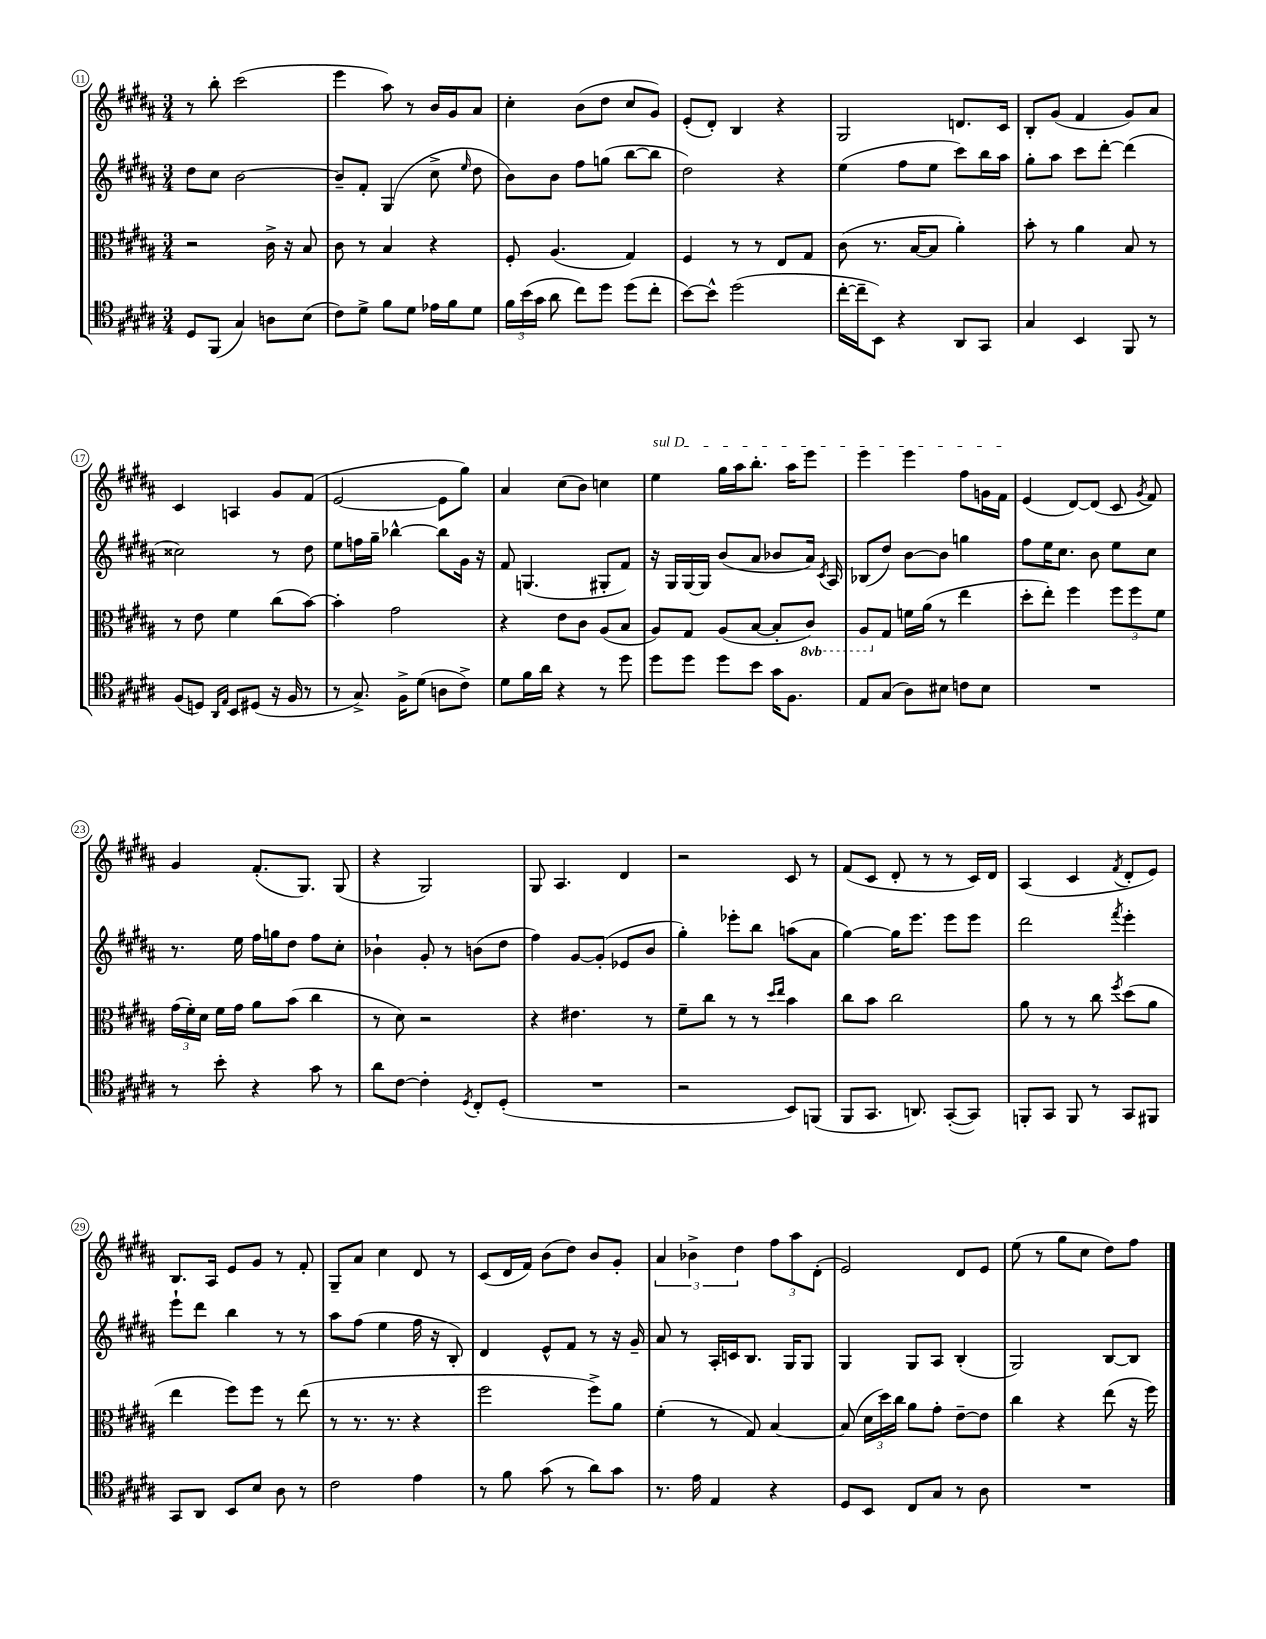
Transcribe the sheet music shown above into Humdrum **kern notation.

**kern	**kern	**kern	**kern
*staff4	*staff3	*staff2	*staff1
*clefC4	*clefC3	*clefG2	*clefG2
*k[f#c#g#d#a#]	*k[f#c#g#d#a#]	*k[f#c#g#d#a#]	*k[f#c#g#d#a#]
*M3/4	*M3/4	*M3/4	*M3/4
8D#	2r	8dd#	8r
(8FF#	.	8cc#	8bb'
4G#)	.	[2b	(2ccc#
8A	16c#^	.	.
.	16r	.	.
(8B	8B	.	.
=	=	=	=
8c#)	8c#	8b~]	4eee
8d#^	8r	8f#'	.
8f#	4B	(4G#	8aa#)
8d#	.	.	8r
16e-	4r	8cc#^	16b
16f#	.	.	16g#
.	.	16qqee	.
8d#	.	8dd#	8a#
=	=	=	=
24f#	8F#'	8b)	4cc#'
(24b	.	.	.
24g#	.	.	.
8a#	(4.A#	8b	.
8cc#)	.	8ff#	(8b
8dd#	.	(8gg	8dd#
(8dd#	4G#)	[8bb	8cc#
8cc#'	.	8bb]	8g#)
=	=	=	=
[8b)	4F#	2dd#)	(8e'
8b^^]	.	.	8d#')
(2dd#	8r	.	4B
.	8r	.	.
.	8E	4r	4r
.	8G#	.	.
=	=	=	=
[16cc#'	(8c#	(4ee	2G#
16cc#~]	.	.	.
8BB)	8.r	.	.
4r	.	8ff#	.
.	[16B	.	.
.	8B]	8ee	.
8AA#	4a#')	8ccc#)	8.d
8GG#	.	16bb	.
.	.	16aa#	16c#
=	=	=	=
4G#	8b'	8gg#'	8B'
.	8r	8aa#	(8g#
4BB	4a#	8ccc#	4f#
.	.	[8ddd#'	.
8FF#	8B	(4ddd#]	8g#)
8r	8r	.	8a#
=	=	=	=
(8F#	8r	2cc##)	4c#
8D)	8e	.	.
16qqAA#	.	.	.
16qqE	.	.	.
8BB	4f#	.	4A
(8D#	.	.	.
16r	(8cc#	8r	8g#
16F#	.	.	.
8r	[8b)	8dd#	(8f#
=	=	=	=
8r	4b']	8ee	[2e
8.G#^)	.	16ff	.
.	.	16gg#~	.
.	2g#	[4bb-^^	.
16F#^	.	.	.
(8d#	.	.	.
8A	.	8bb-]	8e]
8c#^)	.	16g#	8gg#)
.	.	16r	.
=	=	=	=
8d#	4r	8f#	4a#
16f#	.	(4.G	.
16a#	.	.	.
4r	8e	.	(8cc#
.	8c#	.	8b)
8r	(8A#	8G#'	4cc
8dd#	8B	8f#)	.
=	=	=	=
8dd#	8A#)	16r	4ee
.	.	16G#	.
8dd#	8G#	[16G#	.
.	.	16G#]	.
8dd#	(8A#	(8b	16gg#
.	.	.	16aa#
8b	[8B	8a#	8.bb'
16g#	8B']	8b-	.
8.F#	.	.	16aa#
.	8C#)	16a#)	8eee
.	.	8qc#	.
.	.	16A#	.
=	=	=	=
8E	8AA#	(8B-	4eee
(8G#	8G#	8dd#)	.
8A#)	16f	[8b	4eee
.	(16a#	.	.
8B#	8r	8b]	.
8c	4ee	4gg	8ff#
8B#	.	.	16g
.	.	.	16f#
=	=	=	=
2.r	8dd#'	8ff#	(4e
.	8ee')	16ee	.
.	.	8.cc#	.
.	4ff#	.	[8d#)
.	.	8b	(8d#]
.	12ff#	8ee	8c#
.	12ff#	.	.
.	.	.	8qg#
.	.	8cc#	8f#)
.	12f#	.	.
=	=	=	=
8r	(24g#	8.r	4g#
.	24f#')	.	.
.	24d#	.	.
8b'	16f#	.	.
.	16g#	16ee	.
4r	8a#	16ff#	(8.f#'
.	.	16gg	.
.	(8b	8dd#	.
.	.	.	8.G#)
8g#	4cc#	8ff#	.
8r	.	8cc#'	(8G#
=	=	=	=
8a#	8r	4b-`	4r
[8c#	8d#)	.	.
4c#']	2r	8g#'	2G#)
.	.	8r	.
8qD#	.	.	.
8C#'	.	(8b	.
(8D#'	.	8dd#	.
=	=	=	=
2.r	4r	4ff#)	8G#
.	.	.	4.A#
.	4.e#	[8g#	.
.	.	(8g#']	.
.	.	8e-	4d#
.	8r	8b	.
=	=	=	=
2r	8f#~	4gg#')	2r
.	8cc#	.	.
.	8r	8eee-'	.
.	8r	8bb	.
.	16qqdd#	.	.
.	16qqee	.	.
8BB)	4b	(8aa	8c#
(8FF	.	8a#	8r
=	=	=	=
8FF#	8cc#	[4gg#)	(8f#
8.GG#	8b	.	8c#
.	2cc#	16gg#]	8d#'
8.AA)	.	8.eee	.
.	.	.	8r
([8GG#'	.	8eee	8r
8GG#])	.	8eee	16c#)
.	.	.	16d#
=	=	=	=
8FF'	8a#	2ddd#	(4A#
8GG#	8r	.	.
8FF	8r	.	4c#
8r	8cc#	.	.
.	8qff#	8qfff#	8qf#
8GG#	(8dd#	4eee'	8d#'
8FF#	8a#	.	8e)
=	=	=	=
8GG#	4ee	8eee`	8.B
8AA#	.	8ddd#	.
.	.	.	16A#
8BB	8ff#)	4bb	8e
8B	8ff#	.	8g#
8A#	8r	8r	8r
8r	(8ee	8r	8f#'
=	=	=	=
2c#	8r	8aa#	8G#~
.	8.r	(8ff#	8a#
.	.	4ee	4cc#
.	8.r	.	.
4e	4r	16ff#	8d#
.	.	16r	.
.	.	8B')	8r
=	=	=	=
8r	2ff#	4d#	(8c#
8f#	.	.	16d#
.	.	.	16f#)
(8g#	.	8e^^	(8b
8r	.	8f#	8dd#)
8a#)	8ff#^)	8r	8b
8g#	8a#	16r	8g#'
.	.	16g#~	.
=	=	=	=
8.r	(4f#'	8a#	6a#
.	.	8r	.
.	.	.	6b-^
16e	.	.	.
4E	8r	16A#'	.
.	.	16c	.
.	.	.	6dd#
.	8G#)	8.B	.
4r	[4B	.	12ff#
.	.	16G#	.
.	.	.	12aa#
.	.	8G#	.
.	.	.	(12d#'
=	=	=	=
8D#	(8B]	4G#	2e)
8BB	24d#	.	.
.	24dd#)	.	.
.	24cc#	.	.
8C#	8a#	8G#	.
8G#	8g#'	8A#	.
8r	[8e~	(4B'	8d#
8A#	8e]	.	8e
=	=	=	=
2.r	4cc#	2G#)	(8ee
.	.	.	8r
.	4r	.	8gg#
.	.	.	8cc#
.	(8ee	[8B	8dd#)
.	16r	8B]	8ff#
.	16ff#)	.	.
==	==	==	==
*-	*-	*-	*-
